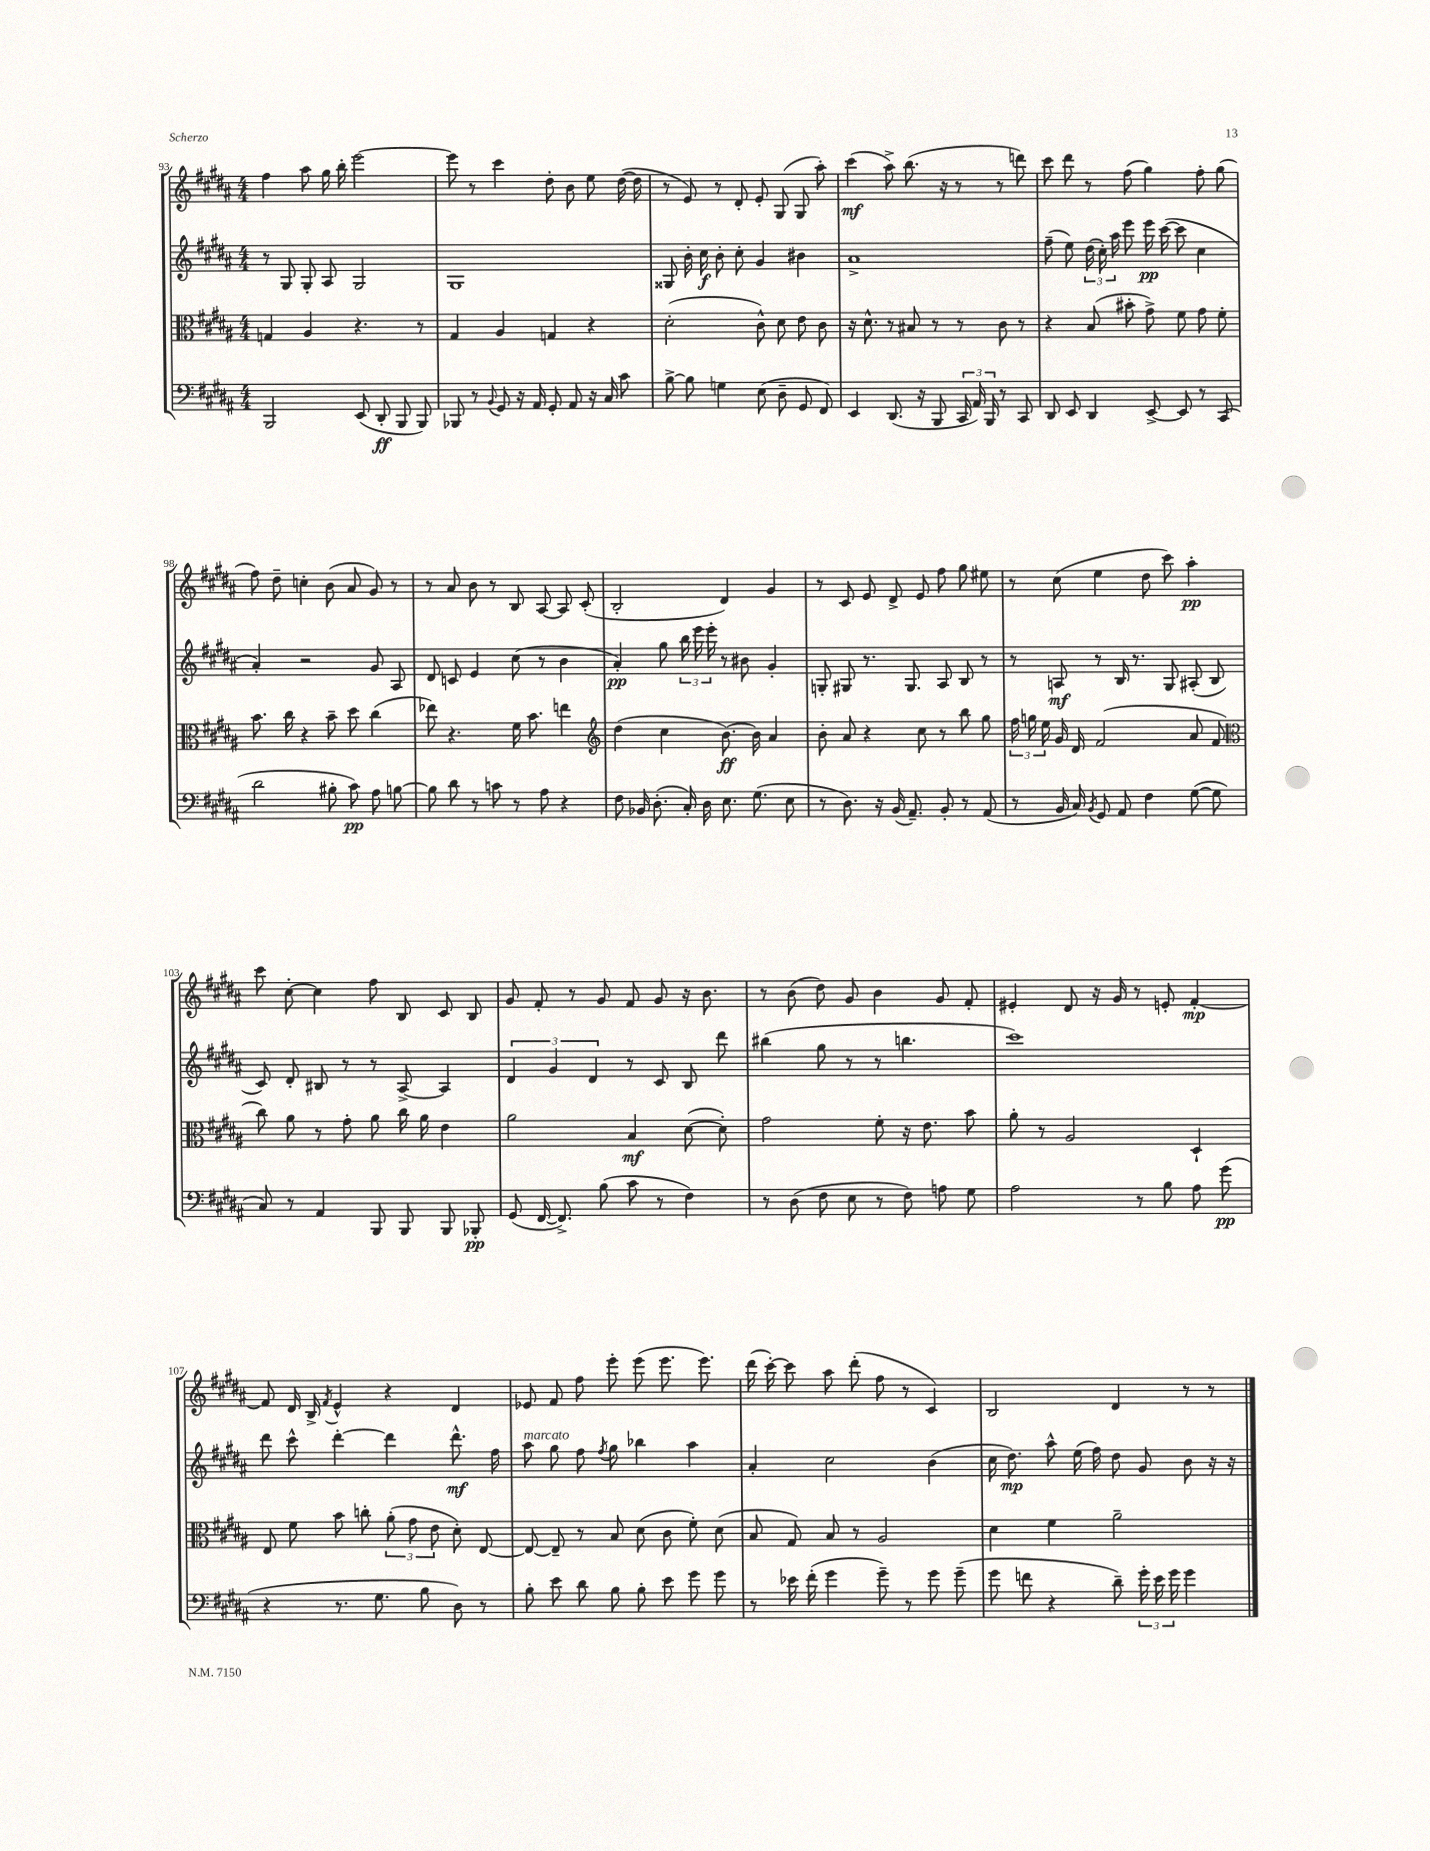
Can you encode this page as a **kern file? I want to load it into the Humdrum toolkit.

**kern	**kern	**kern	**kern
*staff4	*staff3	*staff2	*staff1
*clefF4	*clefC3	*clefG2	*clefG2
*k[f#c#g#d#a#]	*k[f#c#g#d#a#]	*k[f#c#g#d#a#]	*k[f#c#g#d#a#]
*M4/4	*M4/4	*M4/4	*M4/4
2BBB	4G	8r	4ff#
.	.	8G#	.
.	4A#	8G#'	8aa#
.	.	8A#	16gg#
.	.	.	16bb'
(8EE	4.r	2G#	[2eee
8DD#'	.	.	.
8BBB	.	.	.
8BBB)	8r	.	.
=	=	=	=
8BBB-	4G#	1G#	8eee]
8r	.	.	8r
8qqBB	.	.	.
8GG#	4A#	.	4ccc#
16r	.	.	.
16AA#	.	.	.
8GG#'	4G	.	8dd#'
8AA#	.	.	8b
16r	4r	.	8ee
16C#	.	.	.
8c#	.	.	([16dd#
.	.	.	16dd#]
=	=	=	=
[8B^	(2d#'	8G##	8r
8B]	.	16b'	8e)
.	.	16cc#	.
4G	.	8b'	8r
.	.	8cc#'	8d#'
(8E	8c#^^)	4g#	8e'
8D#~	8d#	.	(8G#
8GG#	8e	4b#	8G#
8FF#)	8c#	.	8aa#')
=	=	=	=
4EE	16r	1a#^	(4ccc#
.	8.d#^^	.	.
(8.DD#	8r	.	8aa#^)
.	8B#	.	(8.bb
16r	.	.	.
8BBB	8r	.	.
.	.	.	16r
24CC#	8r	.	8r
24AA#)	.	.	.
24BBB	.	.	.
8r	8c#	.	8r
8CC#	8r	.	8ddd)
=	=	=	=
8DD#	4r	(8ff#~	8ccc#
8EE	.	8ee)	8ddd#
4DD#	(8B	(24dd#	8r
.	.	24cc#')	.
.	.	24aa#	.
.	8b#'	8eee	(8ff#
[8EE^	8g#^)	16eee	4gg#)
.	.	([16ccc#	.
8EE]	8f#	8ccc#]	.
8r	8g#	4cc#	8ff#'
(8CC#	8f#'	.	(8gg#
=	=	=	=
2d#	8.b	4a#')	8ff#)
.	.	.	8dd#~
.	16cc#	.	.
.	4r	2r	4cc'
8B#'	8b~	.	(8b
8c#)	8dd#	.	8a#
8A#	(4cc#	8g#	8g#)
[8B	.	8A#	8r
=	=	=	=
8B]	8ee-)	8d#	8r
8d#	4.r	8c	8a#
8r	.	4e	8b
8c	.	.	8r
8r	16f#	(8cc#	8B
.	8.b	.	.
8A#	.	8r	[8A#
4r	4ee	4b	8A#]
.	.	.	(8c#'
=	=	=	=
*	*clefG2	*	*
8F#	(4dd#	4a#')	2B'
16BB-	.	.	.
(8.D#'	.	.	.
.	4cc#	8gg#	.
16C#')	.	24bb	.
.	.	24eee	.
16D#	.	.	.
.	.	24eee'	.
8.E	[8.b)	8r	4d#)
.	.	8b#	.
(8.G#	16b]	.	.
.	4a#	4g#'	4g#
8E	.	.	.
=	=	=	=
8r	8b'	8G'	8r
8.D#)	8a#	8G#	8c#
.	4r	8.r	8e
16r	.	.	.
(16BB	.	.	8d#^
8.AA#~)	.	8.G#	.
.	8cc#	.	8e
8BB'	8r	8A#	8ff#
8r	8bb	8B	8gg#
(8AA#	8gg#	8r	8ee#
=	=	=	=
8r	24ff#	8r	8r
.	24gg	.	.
.	24ee	.	.
16BB	16g#	8A	(8cc#
16C#)	16d#	.	.
8qBB	.	.	.
8GG#	(2f#	8r	4ee
8AA#	.	16B	.
.	.	8.r	.
4F#	.	.	8dd#
.	.	8G#	8ccc#)
([8G#	8a#	(8A#'	4aa#'
8G#]	8f#	8B	.
=	=	=	=
*	*clefC3	*	*
8C#)	8cc#)	8c#)	8ccc#
8r	8a#	8d#'	[8cc#'
4AA#	8r	8B#	4cc#]
.	8g#'	8r	.
8BBB	8a#	8r	8ff#
8BBB	16cc#	[8A#^	8B
.	16a#	.	.
8BBB	4e	4A#]	8c#
8BBB-'	.	.	8B
=	=	=	=
(8GG#	2a#	6d#	8g#
[16FF#	.	.	8f#'
.	.	6g#	.
8.FF#^])	.	.	.
.	.	.	8r
.	.	6d#	.
(8B	.	.	8g#
8c#	4B	8r	8f#
8r	.	8c#	8g#
4F#)	([8d#	8B	16r
.	.	.	8.b
.	8d#'])	8ddd#	.
=	=	=	=
8r	2g#	(4bb#	8r
(8D#	.	.	(8b
8F#	.	8gg#	8dd#)
8E	.	8r	8g#
8r	8f#'	8r	4b
8F#)	16r	4.bb	.
.	8.e	.	.
8A	.	.	8g#
8G#	8b	.	8f#'
=	=	=	=
2A#	8a#'	1ccc#)	4e#'
.	8r	.	.
.	2A#	.	8d#
.	.	.	16r
.	.	.	16g#
8r	.	.	8r
8B	.	.	8e'
8A#	4D#`	.	[4f#'
(8g#	.	.	.
=	=	=	=
4r	8E	8ddd#	8f#]
.	8f#	8ccc#^^	16d#
.	.	.	16B^
.	.	.	8qf#
8.r	8b	[4ddd#'	4e^^
.	8cc'	.	.
8.G#	.	.	.
.	(12a#'	4ddd#]	4r
.	12g#	.	.
8B	.	.	.
.	12e	.	.
8D#)	8d#')	8.ddd#^^	4d#
8r	[8E	.	.
.	.	16ff#	.
=	=	=	=
8B'	8E_	8aa#	8e-
8e	8E~]	8gg#	8f#
8d#	8r	8ff#	8ff#
.	.	8qff#	.
8B	8B	8gg#	8eee'
8B'	(8d#	4bb-	(8eee
8e	8c#	.	8.eee
8g#	8f#')	4aa#	.
.	.	.	8.eee)
8g#	(8d#	.	.
=	=	=	=
8r	8B	4a#'	(16ddd#
.	.	.	[16ccc#')
16e-	8G#)	.	8ccc#]
(16f#'	.	.	.
4g#	8B	2cc#	8aa#
.	8r	.	(8ddd#'
8g#~)	2A#	.	8ff#
8r	.	.	8r
8g#	.	(4b	4c#)
(8g#~	.	.	.
=	=	=	=
8g#	4d#	16cc#	2B
.	.	8.dd#)	.
8f	.	.	.
4r	4f#	8aa#^^	.
.	.	(16ee	.
.	.	16ff#)	.
8d#~)	2a#~	8dd#	4d#
24g#'	.	8g#	.
24e	.	.	.
24g#	.	.	.
4g#	.	8b	8r
.	.	16r	8r
.	.	16r	.
==	==	==	==
*-	*-	*-	*-
